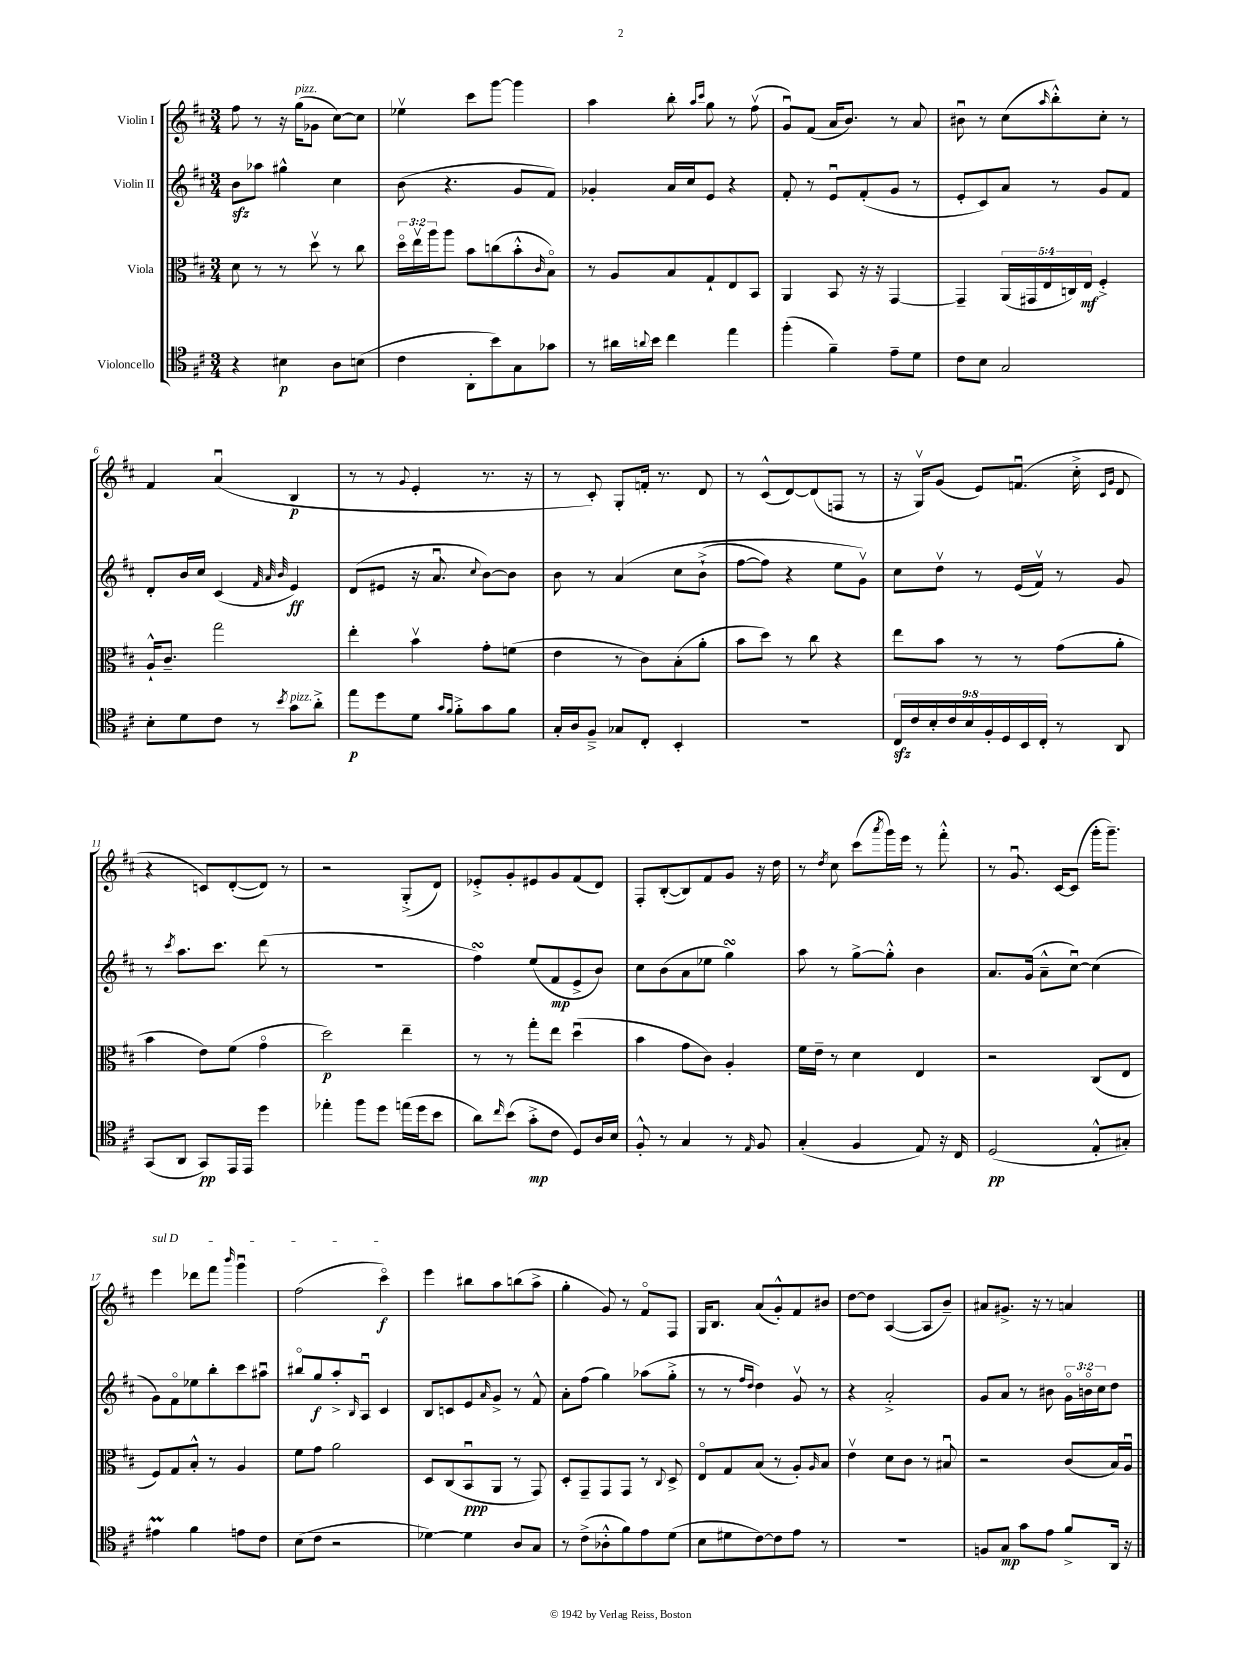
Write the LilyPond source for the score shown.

<<
\new StaffGroup <<
\new Staff = "s0" \with { instrumentName = "Violin I" } {
    \clef treble \key d \major \numericTimeSignature \time 3/4
    fis''8 r8 r16 g''16^\markup { \italic "pizz." }( ges'8 cis''8~) cis''8 |
    ees''4\upbow cis'''8 g'''8~ g'''4 |
    a''4 b''8-. \grace { a''16 cis'''16 } g''8 r8 fis''8\upbow( |
    g'8\downbow) fis'8( a'16 b'8.) r8 a'8 |
    bis'8\downbow r8 cis''8( \grace { a''16 } b''8-.-^) cis''8-. r8 |
    fis'4 a'4\downbow( b4\p |
    r8 r8 \appoggiatura { g'8 } e'4-. r8. r16 |
    r8 cis'8-.) g8-. f'16-. r8. d'8 |
    r8 cis'8-^( d'8~) d'8( f8 r8 |
    r16 g16\upbow) g'8( e'8) f'8.\downbow( cis''16-.-> \grace { cis'16 g'16 } d'8 |
    r4 c'8) d'8~-.( d'8) r8 |
    r2 g8-.->( d'8) |
    ees'8-.-> g'8-. eis'8 g'8 fis'8( d'8) |
    fis8-. b8~-.( b8) fis'8 g'8 r16 d''16 |
    r8 \acciaccatura { d''8 } cis''8 cis'''8( \acciaccatura { a'''8 } g'''16) e'''16 r8 fis'''8-.-^ |
    r8 g'8.\downbow cis'16~ cis'8( g'''16-. g'''8.--) |
    \once \override TextSpanner.bound-details.left.text = \markup { \italic "sul D" } e'''4\startTextSpan des'''8 fis'''8 \grace { b'''16 } g'''4\downbow |
    fis''2( cis'''4\flageolet\f\stopTextSpan) |
    e'''4 bis''8 a''8 b''8( a''8-> |
    g''4-. g'8) r8 fis'8\flageolet fis8 |
    g16 b8. a'8( g'8-.-^) fis'8 bis'8 |
    d''8~ d''8 a4~( a8 b'8--) |
    ais'8 gis'8.-> r16 r8 a'4 \bar "|." |
}
\new Staff = "s1" \with { instrumentName = "Violin II" } {
    \clef treble \key d \major \numericTimeSignature \time 3/4 \override Staff.TupletNumber.text = #tuplet-number::calc-fraction-text
    b'8\sfz aes''8 gis''4-^ cis''4 |
    b'8( r4. g'8 fis'8) |
    ges'4-. a'16 cis''16 e'8 r4 |
    fis'8-. r8 e'8\downbow fis'8-.( g'8 r8 |
    e'8-. cis'8) a'8 r8 g'8 fis'8 |
    d'8-. b'16 cis''16 cis'4( \grace { fis'32 a'32 b'32 } e'4\ff) |
    d'8( eis'8 r16 a'8.\downbow \appoggiatura { cis''8 } b'8~) b'8 |
    b'8 r8 a'4\( cis''8 b'8-!->( |
    fis''8~ fis''8) r4 e''8 g'8\upbow\) |
    cis''8 d''8\upbow r8 e'16( fis'16\upbow) r8 g'8 |
    r8 \acciaccatura { cis'''8 } a''8. cis'''8. d'''8( r8 |
    R2. |
    fis''4\turn) e''8( fis'8\mp e'8-> b'8) |
    cis''8 b'8( a'8 ees''8 g''4\turn) |
    a''8 r8 g''8~-> g''8-.-^ b'4 |
    a'8. g'16( a'8---^ cis''8~\downbow) cis''4( |
    g'8) fis'8\flageolet ees''8 b''8-. cis'''8 ais''8\downbow |
    bis''8\flageolet g''8\f a''8-.-> \grace { b16 } a8\downbow cis'4 |
    b8 c'8 e'8 \grace { a'16 } g'8-> r8 fis'8-^ |
    a'8-. fis''8( g''4) aes''8( g''8-.-> |
    r8 r8 \grace { fis''16 d''16 } d''4) g'8\upbow r8 |
    r4 a'2-.-> |
    g'8 a'8 r8 bis'8 \tuplet 3/2 { g'16\flageolet b'16\flageolet cis''16 } d''8 \bar "|." |
}
\new Staff = "s2" \with { instrumentName = "Viola" } {
    \clef alto \key d \major \numericTimeSignature \time 3/4 \override Staff.TupletNumber.text = #tuplet-number::calc-fraction-text
    d'8 r8 r8 d''8\upbow r8 cis''8 |
    \tuplet 3/2 { d''16\flageolet e''16\upbow a''16 } a''8 b'8 c''8( b'8-.-^ \grace { cis'16 } b8\flageolet) |
    r8 a8 b8 g8-! e8 b,8 |
    a,4 b,8 r16 r16 g,4~ |
    g,4-- \tuplet 5/4 { a,16( gis,16 e16 c16) e16\mf } fis4-.-> |
    a16-!-^ cis'8.-- g''2 |
    e''4-. b'4\upbow g'8-. f'8( |
    e'4 r8 cis'8) b8-.( a'8-. |
    b'8 d''8) r8 cis''8 r4 |
    e''8 b'8 r8 r8 g'8( a'8-. |
    b'4 e'8) fis'8( g'4\flageolet |
    d''2\p) e''4-- |
    r8 r8 g''8-. e''8 d''4\downbow( |
    b'4 g'8 cis'8) a4-. |
    fis'16 e'16-- r8 d'4 e4 |
    r2 cis8( e8 |
    fis8) g8 b8-.-^ r8 a4 |
    fis'8 g'8 a'2 |
    d8 cis8( b,8\downbow\ppp a,8 r8 g,8) |
    d8-. g,8-- g,8 g,8 r8 \appoggiatura { cis8 } d8-> |
    e8\flageolet g8 b8( r8 a8-.) \grace { a16 } b8 |
    e'4\upbow d'8 cis'8 r8 bis8\downbow |
    r2 cis'8( b16) a16\downbow \bar "|." |
}
\new Staff = "s3" \with { instrumentName = "Violoncello" } {
    \clef tenor \key d \major \numericTimeSignature \time 3/4 \override Staff.TupletNumber.text = #tuplet-number::calc-fraction-text
    r4 bis4\p a8 b8( |
    cis'4 a,8-. b'8) g8 ges'8 |
    r8 ais'16 \appoggiatura { a'8 } b'16 cis''4 e''4 |
    fis''4-.( fis'4--) e'8-- d'8 |
    cis'8 b8 g2 |
    b8-. d'8 cis'8 r8 \acciaccatura { b'8 } g'8^\markup { \italic "pizz." } a'8-.-> |
    e''8\p d''8 d'8 \grace { g'16 fis'16 } fis'8-.-> g'8 fis'8 |
    g16-. a16 fis8---> ges8 cis8-. b,4-. |
    R2. |
    \tuplet 9/8 { cis16\sfz cis'16 b16-. cis'16 b16 fis16-. d16 b,16 cis16-. } r8 a,8 |
    g,8( a,8 g,8\pp) e,16 e,16 d''4 |
    ees''4-. fis''8 d''8 e''16( d''16 b'8 |
    a'8) \grace { cis''16 } b'8( g'8-.->\mp cis'8 d8) a16 b16 |
    fis8-.-^ r8 g4 r8 \grace { e16 } fis8 |
    g4-.( fis4 e8) r16 cis16 |
    d2\pp( e8-.-^ gis8-.) |
    eis'4\prall fis'4 e'8 cis'8 |
    b8( cis'8 r2 |
    des'4~) des'4 a8 g8 |
    r8 cis'8->( aes8-.-^ fis'8) e'8 d'8( |
    b8 dis'8 cis'8~) cis'8 e'8 r8 |
    R2. |
    f8 g8\mp g'8 e'8 fis'8-> a,16 r16 \bar "|." |
}
>>
>>
